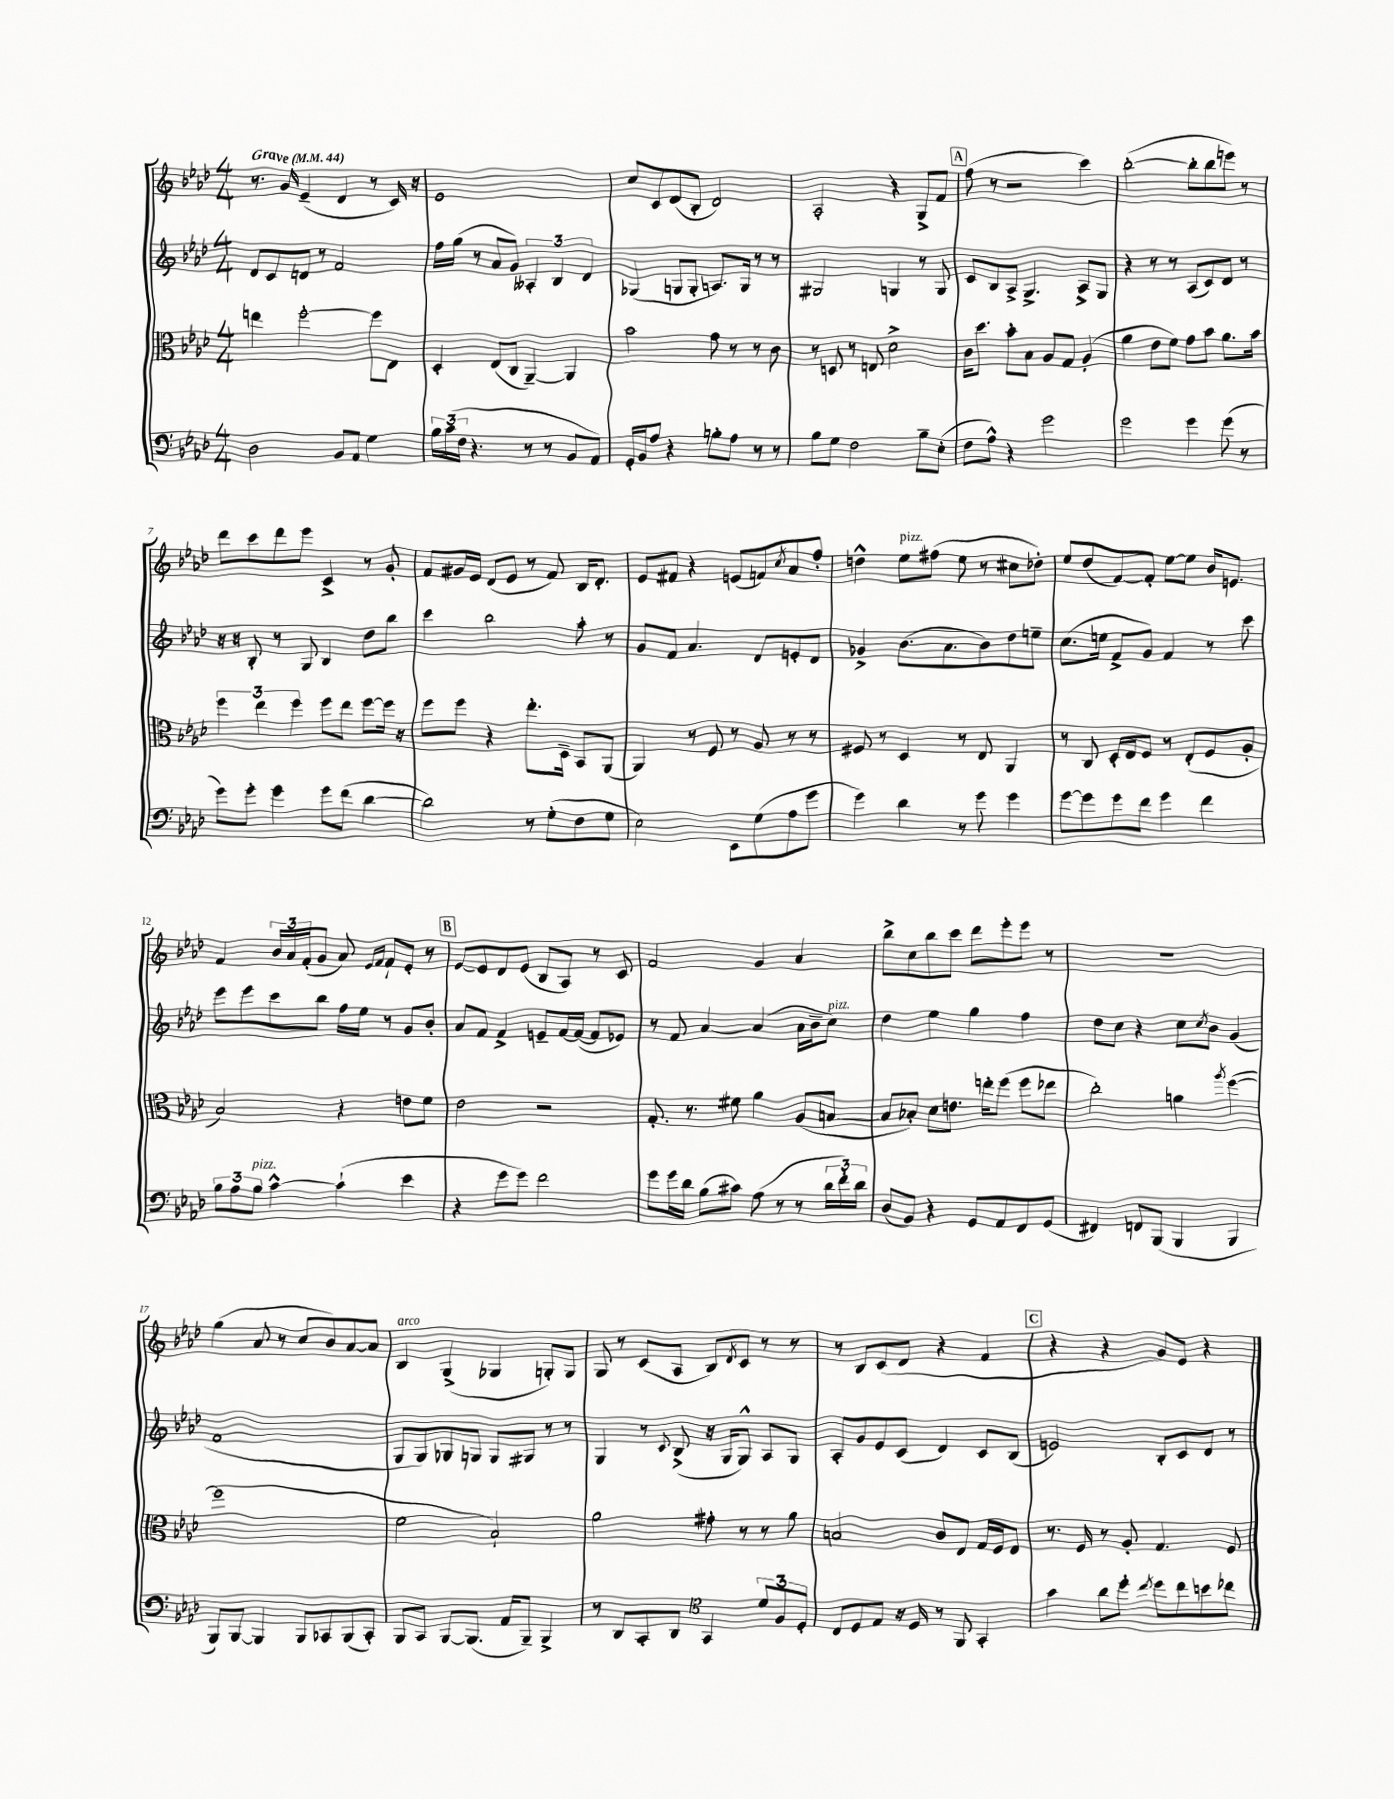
<<
\new StaffGroup <<
\new Staff = "s0" {
    \clef treble \key aes \major \numericTimeSignature \time 4/4 \tempo "Grave" 4 = 44
    r8. g'16 ees'4--( des'4 r8 c'16) r16 |
    ees'1 |
    c''8 c'8 des'8( bes8-. des'2) |
    aes2-. r4 g8-> f'8 |
    \mark \markup { \box "A" } f''8( r8 r2 c'''4) |
    bes''2~-.( bes''8-. bes''8 e'''8) r8 |
    des'''8 c'''8 des'''8 ees'''8 c'4-> r8 g'8-. |
    f'8 gis'16 ees'16 des'8( ees'8 r8 f'8) bes16 des'8.-. |
    ees'8 fis'8 r4 e'8( f'8) \acciaccatura { c''8 } aes'8 f''8-. |
    d''4-^ ees''8^\markup { \italic "pizz." } fis''8( ees''8 r8 cis''8 des''8-.) |
    ees''8 des''8( f'8~) f'8-. ees''8~ ees''8 bes'16 e'8. |
    f'4 \tuplet 3/2 { bes'16 aes'16 f'16-.( } g'8 aes'8) \grace { ees'16 f'16 } f'8-! ees'8-. r8 |
    \mark \markup { \box "B" } ees'8~ ees'8 des'8 ees'8( bes8 aes8) r8 c'8 |
    f'2 g'4 aes'4 |
    bes''8-> c''8 bes''8 c'''8 des'''8 ees'''8-. ees'''8 r8 |
    R1 |
    g''4( aes'8 r8 c''8 bes'8) aes'8~ aes'8 |
    bes4^\markup { \italic "arco" } g4->( ges4 g8-.) g8 |
    g8 r8 c'8( aes8 bes8) \acciaccatura { des'8 } c'8 r8 r8 |
    r8 bes8 c'8( des'8 r4 f'4 |
    \mark \markup { \box "C" } r4 r4 g'8) ees'8 r4 \bar "|." |
}
\new Staff = "s1" {
    \clef treble \key aes \major \numericTimeSignature \time 4/4
    des'8 c'8 d'8 r8 f'2 |
    f''16 g''16( r8 aes'8 g'8) \tuplet 3/2 { aeses4-. bes4 des'4 } |
    ges4( g8 g8-. a8.) g16 r8 r8 |
    gis2 g4 r8 g8 |
    \mark \markup { \box "A" } c'8 bes8 aes8-> g4.-> aes8-> g8 |
    r4 r8 r8 aes8( c'8) des'8 r8 |
    r16 r16 bes8-. r8 g8 bes4 des''8 bes''8 |
    c'''4 bes''2 aes''8-. r8 |
    g'8 f'8 aes'4. des'8 e'8-. des'8 |
    ges'4-> bes'8.( aes'8. bes'8) des''8 e''8-- |
    c''8.( e''16 f'8-> g'8) f'4 r8 c'''8 |
    ees'''8 ees'''8 c'''8 bes''8 f''16 ees''16 r8 g'8 bes'8-. |
    \mark \markup { \box "B" } aes'8 f'8 f'4-> e'8-- f'16~ f'16~( f'8 ees'8) |
    r8 f'8 aes'4~ aes'4( aes'16 bes'16-- c''8^\markup { \italic "pizz." }) |
    des''4 ees''4 g''4 f''4 |
    des''8 c''8 r4 c''8 \acciaccatura { c''8 } bes'8 g'4( |
    f'1 |
    g8 g8) ges8 g8 g8 gis8 r8 r8 |
    g4 r8 \appoggiatura { c'8 } bes8->( r16 g16 g8-^) aes8 g8 |
    aes8-. g'8 ees'8 c'8( des'4) c'8 bes8( |
    \mark \markup { \box "C" } e'2) bes8-. c'8 des'8 r8 \bar "|." |
}
\new Staff = "s2" {
    \clef alto \key aes \major \numericTimeSignature \time 4/4
    e''4 f''2~-. f''8 ees8 |
    des4-. ees8( c8 aes,4~--) aes,4 |
    bes'2 g'8 r8 r8 c'8 |
    r8 d8 r8 e8 des'2-> |
    \mark \markup { \box "A" } c'16 des''8. bes'8-. bes8 aes8 g8 aes4-.( |
    aes'4 ees'8 f'8) g'8 bes'8 aes'8. bes'16 |
    \tuplet 3/2 { f''4 ees''4 f''4 } f''8 ees''8 f''8~ f''16 r16 |
    f''8 f''8 r4 ees''8.-. des16-- bes,8 aes,8( |
    aes,4) r8 f8 r8 aes8 r8 r8 |
    fis8 r8 des4 r8 ees8 aes,4 |
    r8 c8 des16-. ees16 f8 r8 ees8-.( f8 aes8-. |
    bes2) r4 e'8 f'8 |
    \mark \markup { \box "B" } ees'2 r2 |
    g8.-. r8. fis'8 aes'4 aes8( b8~ |
    b8 bes8-.) des'8 e'8. e''16-. f''8( f''8 ees''8 |
    c''2-.) a'4 \acciaccatura { aes''8 } f''4~( |
    f''1 |
    f'2 bes2-!) |
    aes'2 gis'8-. r8 r8 aes'8 |
    b2 c'8 ees8 g16 f16 ees8 |
    \mark \markup { \box "C" } r8. f16 r8 aes8-. g4. f8 \bar "|." |
}
\new Staff = "s3" {
    \clef bass \key aes \major \numericTimeSignature \time 4/4
    des2 bes,8 aes,8 g4 |
    \tuplet 3/2 { bes16 c'16( f16 } r4. r8 r8 bes,8 aes,8) |
    g,16-. bes,16 aes8 r4 b8-. aes8 r8 r8 |
    bes8 g8 f2 bes8-- ees8-.( |
    \mark \markup { \box "A" } f8 aes8-^) r4 g'2 |
    g'2 g'4 g'8( r8 |
    g'8) g'8-. g'4 g'8 f'8( des'4~ |
    des'2) r8 g8-.( f8 g8 |
    ees2) ees,8 g8( aes8 g'8 |
    g'4) des'4 r8 g'8 g'4 |
    g'8~ g'8 g'8 f'8 g'4 f'4 |
    \tuplet 3/2 { bes8 aes8 bes8^\markup { \italic "pizz." } } c'4~-^ c'4-!( ees'4 |
    \mark \markup { \box "B" } r4 g'8 g'8) f'2 |
    g'8 g'16 des'16 bes8( cis'8) aes8( r8 r8 \tuplet 3/2 { des'16 f'16-.) des'16 } |
    des8( bes,8) r4 g,8 aes,8 f,8 g,8( |
    fis,4) f,8 bes,,8( bes,,4 bes,,4 |
    bes,,8) bes,,8~ bes,,4 bes,,8 ces,8 bes,,8( ces,8-.) |
    bes,,8 c,8 bes,,8~ bes,,8.( aes,16 bes,,8--) bes,,4-> |
    r8 des,8 c,8-. des,8 \clef tenor g,4 \tuplet 3/2 { des'8 f8 des8-. } |
    c8 des8 ees8 r16 des16 r8 f,8 g,4-. |
    \mark \markup { \box "C" } g'4 aes'8 des''8-. \acciaccatura { c''8 } des''8 c''8 b'8 ces''8 \bar "|." |
}
>>
>>
